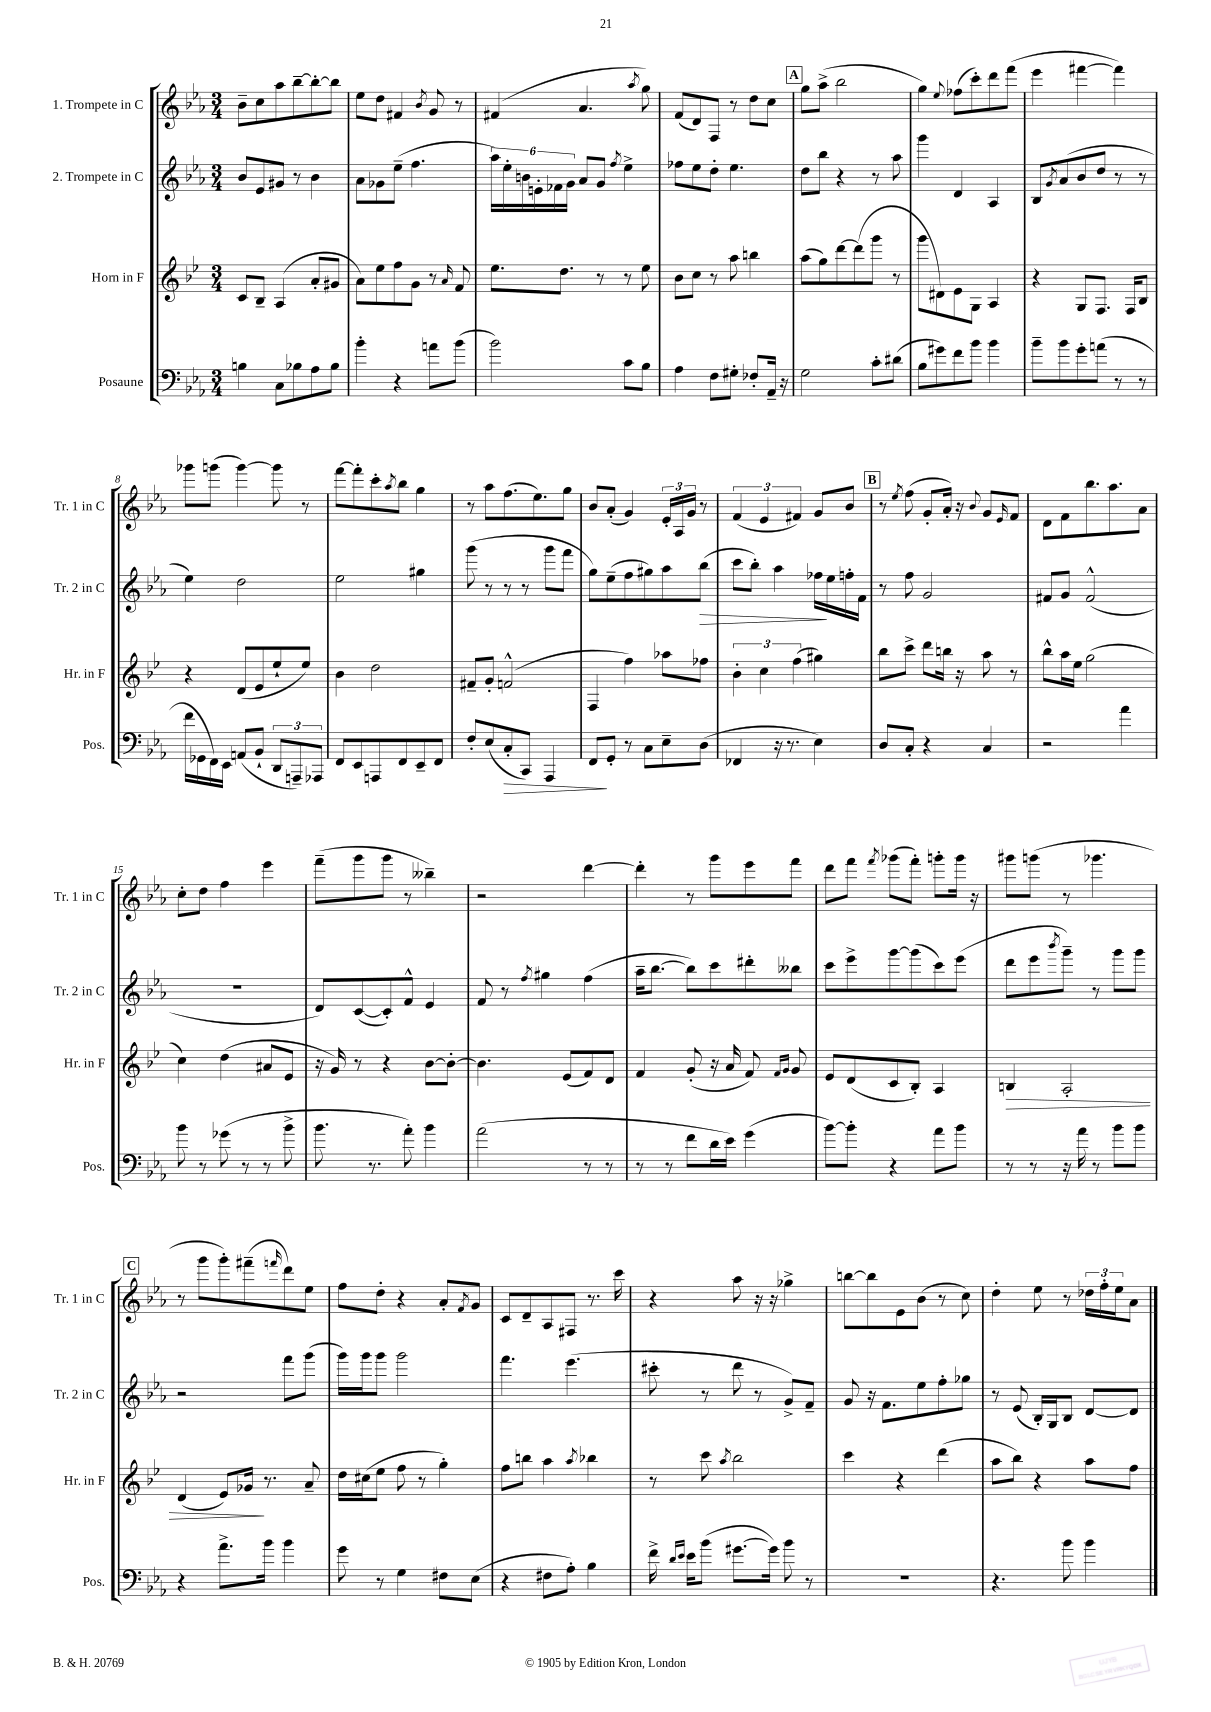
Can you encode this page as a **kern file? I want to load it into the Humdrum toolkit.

**kern	**kern	**kern	**kern
*staff4	*staff3	*staff2	*staff1
*clefF4	*clefG2	*clefG2	*clefG2
*k[b-e-a-]	*k[b-e-]	*k[b-e-a-]	*k[b-e-a-]
*M3/4	*M3/4	*M3/4	*M3/4
4B\	8c/L	8b-/L	8b-~\L
.	8B-~/J	8e-/	8cc\
8C\L	(4A/	8g#/J	8aa-\
8B-\	.	8r	[8bb-~\
8A-\	8a'/L	4b-\	8bb-'\_
8B-\J	8g#/J	.	8bb-\]J
=	=	=	=
4b-'\	8a\L)	8a-\L	8ee-\L
.	8ee-\	8g-\	8dd\J
4r	8ff\	(8ee-~\J	4f#/
.	8g\J	4.ff\	.
.	.	.	8qb-/
8a\L	8r	.	8g/
.	16qqa/	.	.
(8b-\J	8f/	.	8r
=	=	=	=
2b-\)	8.ee-\L	24aa-\LL)	(4f#/
.	.	24ee-'\	.
.	.	24b\	.
.	.	24e'\	.
.	.	24f-\	.
.	8.dd\J	.	.
.	.	24g\JJ	.
.	.	8a-/L	4.a-/
.	8r	8g/J	.
.	.	8qff/	.
8c\L	8r	4ee-^\	.
.	.	.	8qaa-/
8B-\J	8ee-\	.	8gg\)
=	=	=	=
4A-\	8b-\L	8ff-\L	(8f/L
.	8cc\J	8ee-\	8d/)
8F\L	8r	8dd'\J	8F/J
8G#'\J	8aa\	4.ee-\	8r
8F-'/L	4bb\	.	8dd\L
16AA-~/Jk	.	.	8cc\J
16r	.	.	.
=	=	=	=
2G\	(8aa\L	8dd\L	8gg\L
.	8gg\)	8bb-\J	(8aa-^\J
.	[8ddd\	4r	2bb-\
.	(8ddd\]	.	.
8c'\L	8ggg\J	8r	.
(8d#\J	8r	8aa-\	.
=	=	=	=
8B-\L	8ggg\L	4ggg\	4gg\)
8g#\)	8d#\)	.	.
.	.	.	8qqee-/
8f\	8e-\	4d/	(8ff-\L
8b-\J	8G\J	.	8ccc'\)
4b-\	4A/	4A-/	8ddd\
.	.	.	(8fff\J
=	=	=	=
8b-~\L	4r	8B-/L	4eee-\
.	.	8qg/	.
8b-\	.	(8a-/	.
8g'\	8G/L	8b-/	[4fff#\
(8a\J	8.F/J	8dd/J	.
8r	.	8r	4fff#\])
.	16F/LK	.	.
8r	8B-/J	8r	.
=	=	=	=
16f\LL	4r	4ee-\)	8ggg-\L
16GG-\	.	.	.
16FF\)	.	.	(8ggg\J
16EE-\JJ	.	.	.
(8AA/L	(8d/L	2dd\	[4ggg\)
8BB-`/J	8e-/	.	.
12DD/L	8ee-`/	.	8ggg\]
12AAA~/)	.	.	.
.	8ee-/J)	.	8r
12AAA-/J	.	.	.
=	=	=	=
8FF/L	4b-\	2ee-\	[8fff\L
8EE-/	.	.	8fff'\]
8AAA/	2dd\	.	8ccc'\
.	.	.	8qaa-/
8FF/	.	.	8bb-\J
8EE-~/	.	4gg#\	4gg\
8FF/J	.	.	.
=	=	=	=
8F'/L	8f#~/L	(8ggg\	8r
(8E-/	8g'/J	8r	8aa-\L
8C'/	(2f^^/	8r	(8.ff\
8CC/J)	.	8r	.
.	.	.	8.ee-\)
4AAA-/	.	8ggg\L	.
.	.	8fff\J	8gg\J
=	=	=	=
8FF/L	4F/	8gg\L)	8b-/L
8GG'/J	.	(8ee-~\	(8a-'/J
8r	4ff\)	8ff\	4g/)
8C\L	.	8gg#\)	.
8E-~\	8aa-\L	8aa-\	24e-'/LL
.	.	.	24A-/
.	.	.	24g/JJ
(8D\J	8ff-\J	(8bb-\J	8r
=	=	=	=
4FF-/	6b-'\	8ccc\L	(6f/
.	.	8bb-'\J)	.
.	6cc\	.	6e-/
16r	.	4aa-\	.
8.r	.	.	.
.	(6ff\	.	6f#/)
4E-\)	4gg#\)	16ff-\LL	8g/L
.	.	16ee-\	.
.	.	16ff'\	8b-/J
.	.	16f\JJ	.
=	=	=	=
8D/L	8bb-\L	8r	8r
.	.	.	8qee-/
8C'/J	8ccc^\J	8ff\	(8ff\
4r	8ddd\L	2g/	8g'/L
.	16bb\Jk	.	16a-'/Jk)
.	16r	.	16r
.	.	.	8qqb-/
4C/	8aa\	.	8g/L
.	.	.	16qqe-/
.	8r	.	8f/J
=	=	=	=
2r	8bb-^^\L	8f#/L	8d\L
.	16aa\L	8g/J	8f\
.	16ee-\JJ	.	.
.	(2gg\	(2f#^^/	8.bb-\
.	.	.	8.aa-\
4a-\	.	.	.
.	.	.	8a-\J
=	=	=	=
8b-\	4cc\)	2.r	8cc'\L
8r	.	.	8dd\J
(8g-\	(4dd\	.	4ff\
8r	.	.	.
8r	8a#/L	.	4eee-\
8b-^\	8e-/J	.	.
=	=	=	=
8.b-\	16r	8d/L)	(8fff~\L
.	16g/)	.	.
.	8r	([8c/	8ggg\
8.r	.	.	.
.	4r	8c'/])	8ggg\J
8a-'\)	.	8f^^/J	8r
4b-\	[8b-\L	4e-/	4bb--~\)
.	8b-'\_J	.	.
=	=	=	=
(2a-\	4.b-\]	8f/	2r
.	.	8r	.
.	.	8qff/	.
.	.	4gg#\	.
.	(8e-/L	.	.
8r	8f/)	(4ff\	[4ddd\
8r	8d/J	.	.
=	=	=	=
8r	4f/	16aa-~\LK	4ddd'\]
.	.	[8.bb-\J	.
8r	.	.	.
8f\L	(8g'/	8bb-\]L)	8r
16d\L	16r	8ccc\	8ggg\L
16e-\JJ)	16a/	.	.
(4g\	8f/)	8ddd#'\	8eee-\
.	16qqf/LL	.	.
.	16qqg/JJ	.	.
.	8g/	8bb--\J	8fff\J
=	=	=	=
[8b-\L)	8e-/L	8ccc\L	8ddd\L
8b-'\]J	(8d/	8eee-^\	8fff\J
.	.	.	8qfff/
4r	8c/	[8ggg\	(8ggg-\L
.	8B-'/J)	(8ggg\]	8fff'\J)
8a-\L	4A/	8ccc\)	8ggg'\L
8b-\J	.	(8eee-\J	16ggg\Jk
.	.	.	16r
=	=	=	=
8r	4B/	8ddd\L	8ggg#\L
8r	.	8eee-\	(8ggg\J
.	.	8qbbb-/	.
16r	2A'/	8ggg~\J)	8r
16a-\	.	.	.
8r	.	8r	4.ggg-\
8b-\L	.	8ggg\L	.
8b-\J	.	8ggg\J	.
=	=	=	=
4r	(4d/	2r	8r
.	.	.	8ggg\L
8.a-^\L	8e-/L)	.	8ggg'\)
.	16g-/Jk	.	(8fff#~\
16b-\Jk	8.r	.	.
.	.	.	16qqfff/
4b-\	.	8fff\L	8ddd\)
.	8a~/	(8ggg\J	8ee-\J
=	=	=	=
8g\	16dd\LL	16ggg\LL)	8ff\L
.	(16cc#\J	16ggg\J	.
8r	8ee-\J	8ggg\J	8dd'\J
4G\	8ff\	2ggg\	4r
.	8r	.	.
8F#\L	4gg'\)	.	8a-'/L
.	.	.	8qf/
(8E-\J	.	.	8g/J
=	=	=	=
4r	8ff\L	4.fff\	8c/L
.	8bb\J	.	8d~/
8F#\L	4aa\	.	8A-/
8A-'\J)	.	(4.eee-\	8F#/J
.	8qaa/	.	.
4B-\	4bb-\	.	8.r
.	.	.	16ccc\
=	=	=	=
16f^\	8r	8ccc#'\	4r
16qqd/LL	.	.	.
16qqe-/JJ	.	.	.
16e-\LK	.	.	.
(8b-\J	8ccc\	8r	.
.	8qaa/	.	.
[8.g#\L	2bb-\	8ddd\	8aa-\
.	.	8r	16r
16g#\]Jk)	.	.	16r
8b-\	.	8g^/L)	4gg-^\
8r	.	8f~/J	.
=	=	=	=
2.r	4ccc\	8g/	[8bb\L
.	.	16r	8bb\]
.	.	8.f\L	.
.	4r	.	8e-\
.	.	8ee-\	(8b-\J
.	(4ddd\	8ff'\	8r
.	.	8gg-\J	8cc\)
=	=	=	=
4.r	8aa\L	8r	4dd'\
.	8bb-\J)	(8e-/	.
.	4r	16B-'/LL)	8ee-\
.	.	16G/J	.
8b-\	.	8B-/J	8r
4b-\	8aa\L	[8d/L	24dd-\LL
.	.	.	24ff'\
.	.	.	24ee-\J
.	8ff\J	8d/]J	8a-\J
==	==	==	==
*-	*-	*-	*-
